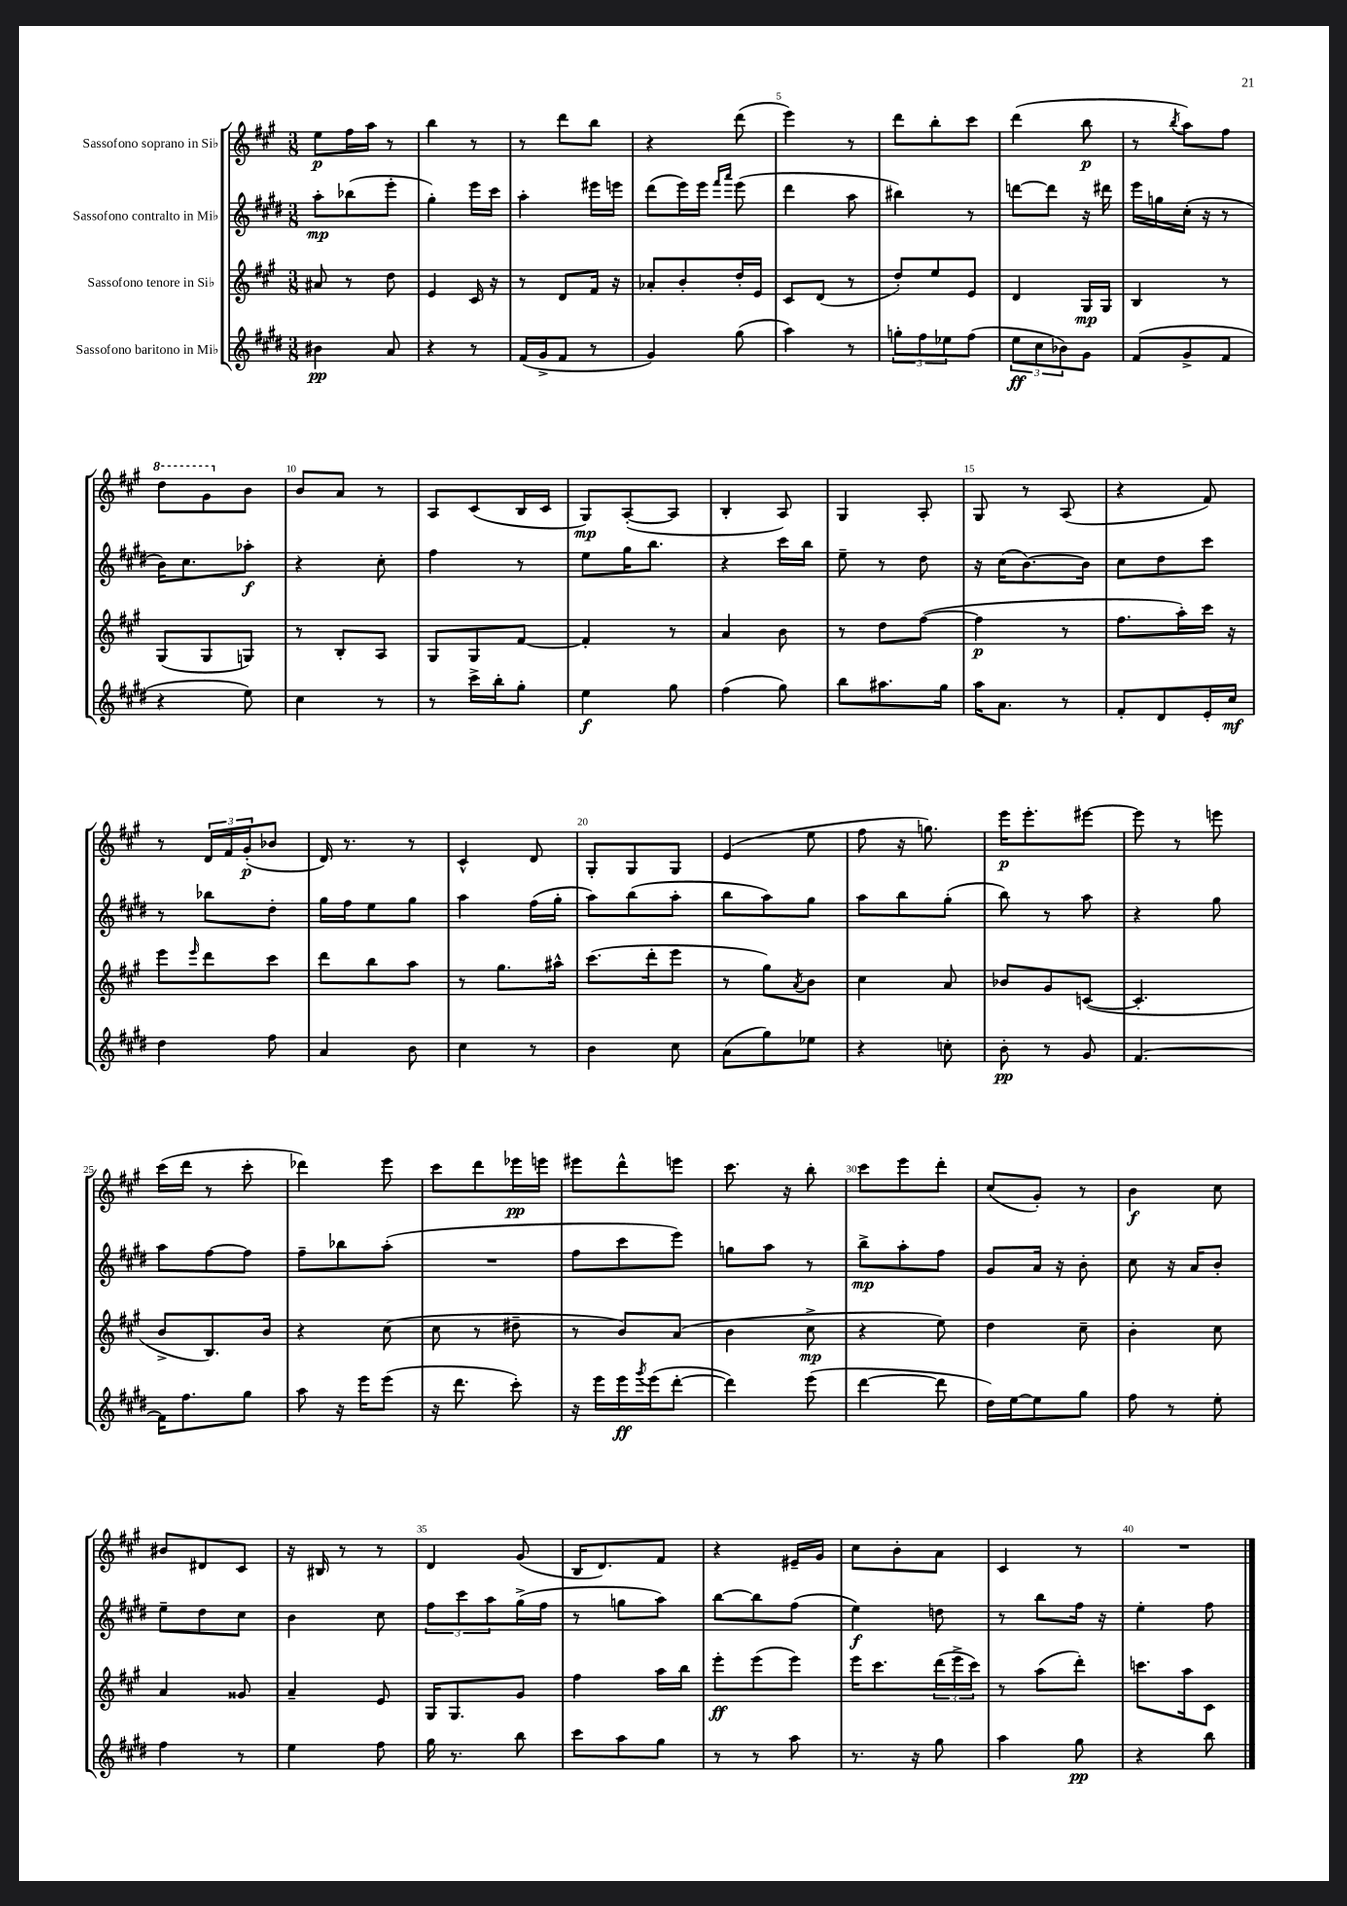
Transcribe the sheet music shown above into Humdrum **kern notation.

**kern	**dynam	**kern	**dynam	**kern	**dynam	**kern	**dynam
*part4	*part4	*part3	*part3	*part2	*part2	*part1	*part1
*staff4	*staff4	*staff3	*staff3	*staff2	*staff2	*staff1	*staff1
*I"Sassofono baritono in Mi♭	*	*I"Sassofono tenore in Si♭	*	*I"Sassofono contralto in Mi♭	*	*I"Sassofono soprano in Si♭	*
*clefG2	*	*clefG2	*	*clefG2	*	*clefG2	*
*k[f#c#g#d#]	*	*k[f#c#g#]	*	*k[f#c#g#d#]	*	*k[f#c#g#]	*
*M3/8	*	*M3/8	*	*M3/8	*	*M3/8	*
=1	=1	=1	=1	=1	=1	=1	=1
4b#X\	pp	8a#X/	.	8aa'\L	mp	8ee\L	p
.	.	8r	.	(8bb-X\	.	16ff#\L	.
.	.	.	.	.	.	16aa\JJ	.
8a/	.	8dd\	.	8eee'\J	.	8r	.
=2	=2	=2	=2	=2	=2	=2	=2
4r	.	4e/	.	4gg#'\)	.	4bb\	.
8r	.	16c#/	.	16eee\LL	.	8r	.
.	.	16r	.	16ccc#\JJ	.	.	.
=3	=3	=3	=3	=3	=3	=3	=3
(16f#/LL	.	8r	.	4aa'\	.	8r	.
16g#^/J	.	.	.	.	.	.	.
8f#/J	.	8d/L	.	.	.	8ddd\L	.
8r	.	16f#/Jk	.	16eee#X\LL	.	8bb\J	.
.	.	16r	.	16eeen\JJ	.	.	.
=4	=4	=4	=4	=4	=4	=4	=4
4g#/)	.	8a-X'/L	.	(8ddd#\L	.	4r	.
.	.	8b'/	.	16eee\L)	.	.	.
.	.	.	.	16eee\JJ	.	.	.
.	.	.	.	16qqfff#/LL	.	.	.
.	.	.	.	16qqaaa/JJ	.	.	.
(8gg#\	.	16dd'/L	.	(8eee\	.	(8ddd\	.
.	.	16e/JJ	.	.	.	.	.
=5	=5	=5	=5	=5	=5	=5	=5
4aa\)	.	8c#/L	.	4ddd#\	.	4eee\)	.
.	.	(8d/J	.	.	.	.	.
8r	.	8r	.	8aa\	.	8r	.
=6	=6	=6	=6	=6	=6	=6	=6
12ggn'\L	.	8dd'/L)	.	4bb#X\)	.	8ddd\L	.
12ff#\	.	.	.	.	.	.	.
.	.	8ee/	.	.	.	8bb'\	.
12ee-X\	.	.	.	.	.	.	.
(8ff#\J	.	8e/J	.	8r	.	8ccc#\J	.
=7	=7	=7	=7	=7	=7	=7	=7
12ee\L	ff	4d/	.	[8dddn\L	.	(4ddd\	.
12cc#\	.	.	.	.	.	.	.
.	.	.	.	8ddd\J]	.	.	.
12b-X\)	.	.	.	.	.	.	.
8g#\J	.	16G#/LL	mp	16r	.	8bb\	p
.	.	16G#/JJ	.	16ddd#X\	.	.	.
=8	=8	=8	=8	=8	=8	=8	=8
(8f#/L	.	4B/	.	16eee\LL	.	8r	.
.	.	.	.	16ggn\	.	.	.
.	.	.	.	.	.	8qbb/	.
8g#^/	.	.	.	(16cc#'\JJ	.	8aa\L)	.
.	.	.	.	16r	.	.	.
8f#/J	.	8r	.	8r	.	8ff#\J	.
!!LO:LB:g=z
=9	=9	=9	=9	=9	=9	=9	=9
*	*	*	*	*	*	*8va	*
4r	.	(8G#/L	.	16b\KL)	.	8ddd\L	.
.	.	.	.	8.cc#\	.	.	.
.	.	8G#/	.	.	.	8gg#\	.
*	*	*	*	*	*	*X8va	*
8ee\)	.	8Gn/J)	.	8aa-X'\J	f	8b\J	.
=10	=10	=10	=10	=10	=10	=10	=10
4cc#\	.	8r	.	4r	.	8b/L	.
.	.	8B'/L	.	.	.	8a/J	.
8r	.	8A/J	.	8cc#'\	.	8r	.
=11	=11	=11	=11	=11	=11	=11	=11
8r	.	8G#/L	.	4ff#\	.	8A/L	.
16ccc#^\LL	.	8G#/	.	.	.	(8c#/	.
16bb'\J	.	.	.	.	.	.	.
8gg#'\J	.	[8f#/J	.	8r	.	16B/L	.
.	.	.	.	.	.	16c#/JJ	.
=12	=12	=12	=12	=12	=12	=12	=12
4ee\	f	4f#'/]	.	8ee\L	.	8G#/L)	mp
.	.	.	.	16gg#\K	.	([8A'/	.
.	.	.	.	8.bb\J	.	.	.
8gg#\	.	8r	.	.	.	8A/J]	.
=13	=13	=13	=13	=13	=13	=13	=13
(4ff#\	.	4a/	.	4r	.	4B'/	.
8gg#\)	.	8b\	.	16ccc#\LL	.	8A/)	.
.	.	.	.	16bb\JJ	.	.	.
=14	=14	=14	=14	=14	=14	=14	=14
8bb\L	.	8r	.	8ee~\	.	4G#/	.
8.aa#X\	.	8dd\L	.	8r	.	.	.
.	.	([8ff#\J	.	8dd#\	.	8A'/	.
16gg#\Jk	.	.	.	.	.	.	.
=15	=15	=15	=15	=15	=15	=15	=15
16aa\KL	.	4ff#\]	p	16r	.	8G#/	.
8.a\J	.	.	.	(16cc#\KL	.	.	.
.	.	.	.	[8.b\)	.	8r	.
8r	.	8r	.	.	.	(8A/	.
.	.	.	.	16b\Jk]	.	.	.
=16	=16	=16	=16	=16	=16	=16	=16
8f#'/L	.	8.ff#\L	.	8cc#\L	.	4r	.
8d#/	.	.	.	8dd#\	.	.	.
.	.	16aa'\L)	.	.	.	.	.
16e'/L	.	16ccc#\JJ	.	8ccc#\J	.	8f#/)	.
16cc#/JJ	mf	16r	.	.	.	.	.
!!LO:LB:g=z
=17	=17	=17	=17	=17	=17	=17	=17
4dd#\	.	8eee\L	.	8r	.	8r	.
.	.	16qqeee/	.	.	.	.	.
.	.	8ddd\	.	8bb-X\L	.	24d/LL	.
.	.	.	.	.	.	24f#/	.
.	.	.	.	.	.	(24g#'/J	p
8ff#\	.	8ccc#\J	.	8dd#'\J	.	8b-X/J	.
=18	=18	=18	=18	=18	=18	=18	=18
4a/	.	8ddd\L	.	16gg#\LL	.	16d/)	.
.	.	.	.	16ff#\J	.	8.r	.
.	.	8bb\	.	8ee\	.	.	.
8b\	.	8aa\J	.	8gg#\J	.	8r	.
=19	=19	=19	=19	=19	=19	=19	=19
4cc#\	.	8r	.	4aa\	.	4c#^^/	.
.	.	8.gg#\L	.	.	.	.	.
8r	.	.	.	(16ff#\LL	.	8d/	.
.	.	16aa#X^^\Jk	.	16gg#'\JJ	.	.	.
=20	=20	=20	=20	=20	=20	=20	=20
4b\	.	(8.ccc#\L	.	8aa\L)	.	8G#'/L	.
.	.	.	.	(8bb\	.	8G#/	.
.	.	16ddd'\k	.	.	.	.	.
8cc#\	.	8eee\J	.	8aa'\J	.	8G#/J	.
=21	=21	=21	=21	=21	=21	=21	=21
(8a\L	.	8r	.	8bb\L	.	(4e/	.
8gg#\)	.	8gg#\L)	.	8aa\)	.	.	.
.	.	8qa/	.	.	.	.	.
8ee-X\J	.	8b\J	.	8gg#\J	.	8ee\	.
=22	=22	=22	=22	=22	=22	=22	=22
4r	.	4cc#\	.	8aa\L	.	8ff#\	.
.	.	.	.	8bb\	.	16r	.
.	.	.	.	.	.	8.ggn\)	.
8ccn'\	.	8a/	.	(8gg#'\J	.	.	.
=23	=23	=23	=23	=23	=23	=23	=23
8b'\	pp	8b-X/L	.	8bb\)	.	16eee\KL	p
.	.	.	.	.	.	8.eee'\	.
8r	.	8g#/	.	8r	.	.	.
8g#/	.	([8cn/J	.	8aa\	.	[8eee#X\J	.
=24	=24	=24	=24	=24	=24	=24	=24
[4.f#/	.	4.c'/]	.	4r	.	8eee#\]	.
.	.	.	.	.	.	8r	.
.	.	.	.	8gg#\	.	8eeen\	.
!!LO:LB:g=z
=25	=25	=25	=25	=25	=25	=25	=25
16f#\KL]	.	8b^/L	.	8aa\L	.	(16ccc#\LL	.
8.ff#\	.	.	.	.	.	16ddd\JJ	.
.	.	8.B/)	.	[8ff#\	.	8r	.
8gg#\J	.	.	.	8ff#\J]	.	8ccc#'\	.
.	.	16b/Jk	.	.	.	.	.
=26	=26	=26	=26	=26	=26	=26	=26
8aa\	.	4r	.	8ff#~\L	.	4ddd-X\)	.
16r	.	.	.	8bb-X\	.	.	.
16eee\KL	.	.	.	.	.	.	.
(8eee\J	.	(8cc#\	.	(8aa'\J	.	8eee\	.
=27	=27	=27	=27	=27	=27	=27	=27
16r	.	8cc#\	.	4.r	.	8ccc#\L	.
8.ddd#\	.	.	.	.	.	.	.
.	.	8r	.	.	.	8ddd\	.
8ccc#'\)	.	8dd#X~\	.	.	.	16eee-X\L	pp
.	.	.	.	.	.	16eeen\JJ	.
=28	=28	=28	=28	=28	=28	=28	=28
16r	.	8r	.	8ff#\L	.	8eee#X\L	.
16eee\LL	.	.	.	.	.	.	.
16eee\	ff	8b/L)	.	8ccc#\	.	8ddd^^\	.
8qggg#/	.	.	.	.	.	.	.
(16eee\J	.	.	.	.	.	.	.
[8ddd#'\J	.	(8a/J	.	8eee\J)	.	8eeen\J	.
=29	=29	=29	=29	=29	=29	=29	=29
4ddd#\])	.	4b\	.	8ggn\L	.	8.ccc#\	.
.	.	.	.	8aa\J	.	.	.
.	.	.	.	.	.	16r	.
(8eee\	.	8cc#^\	mp	8r	.	8bb'\	.
=30	=30	=30	=30	=30	=30	=30	=30
[4ddd#\	.	4r	.	8bb^\L	mp	8ccc#\L	.
.	.	.	.	8aa'\	.	8eee\	.
8ddd#\]	.	8ee\)	.	8ff#\J	.	8ddd'\J	.
=31	=31	=31	=31	=31	=31	=31	=31
16dd#\LL)	.	4dd\	.	8g#/L	.	(8cc#/L	.
[16ee\J	.	.	.	.	.	.	.
8ee\]	.	.	.	16a/Jk	.	8g#'/J)	.
.	.	.	.	16r	.	.	.
8gg#\J	.	8cc#~\	.	8b'\	.	8r	.
=32	=32	=32	=32	=32	=32	=32	=32
8ff#\	.	4b'\	.	8cc#\	.	4b\	f
8r	.	.	.	16r	.	.	.
.	.	.	.	16a/KL	.	.	.
8ee'\	.	8cc#\	.	8b'/J	.	8cc#\	.
!!LO:LB:g=z
=33	=33	=33	=33	=33	=33	=33	=33
4ff#\	.	4a/	.	8ee~\L	.	8b#X/L	.
.	.	.	.	8dd#\	.	8d#X/	.
8r	.	8g##X/	.	8cc#\J	.	8c#/J	.
=34	=34	=34	=34	=34	=34	=34	=34
4ee\	.	4a~/	.	4b\	.	16r	.
.	.	.	.	.	.	16B#X/	.
.	.	.	.	.	.	8r	.
8ff#\	.	8e/	.	8cc#\	.	8r	.
=35	=35	=35	=35	=35	=35	=35	=35
16gg#\	.	16G#/KL	.	12ff#\L	.	4d/	.
8.r	.	8.G#/	.	.	.	.	.
.	.	.	.	12ccc#\	.	.	.
.	.	.	.	12aa\	.	.	.
8bb\	.	8g#/J	.	(16gg#^\L	.	(8g#/	.
.	.	.	.	16ff#\JJ	.	.	.
=36	=36	=36	=36	=36	=36	=36	=36
8ccc#\L	.	4ff#\	.	8r	.	16B/KL	.
.	.	.	.	.	.	8.d/)	.
8aa\	.	.	.	8ggn\L	.	.	.
8gg#\J	.	16aa\LL	.	8aa\J)	.	8f#/J	.
.	.	16bb\JJ	.	.	.	.	.
=37	=37	=37	=37	=37	=37	=37	=37
8r	.	8eee'\L	ff	[8bb\L	.	4r	.
8r	.	(8eee\	.	8bb\]	.	.	.
8aa\	.	8eee\J)	.	(8ff#\J	.	16e#X~/LL	.
.	.	.	.	.	.	16g#/JJ	.
=38	=38	=38	=38	=38	=38	=38	=38
8.r	.	16eee\KL	.	4ee\)	f	8cc#\L	.
.	.	8.ccc#\	.	.	.	.	.
.	.	.	.	.	.	8b'\	.
16r	.	.	.	.	.	.	.
8gg#\	.	(24ddd\L	.	8ddn\	.	8a\J	.
.	.	24eee^\	.	.	.	.	.
.	.	24ccc#\JJ)	.	.	.	.	.
=39	=39	=39	=39	=39	=39	=39	=39
4aa\	.	8r	.	8r	.	4c#/	.
.	.	(8aa\L	.	8bb\L	.	.	.
8gg#\	pp	8ddd'\J)	.	16ff#\Jk	.	8r	.
.	.	.	.	16r	.	.	.
=40	=40	=40	=40	=40	=40	=40	=40
4r	.	8.cccn\L	.	4ee'\	.	4.r	.
.	.	16aa\k	.	.	.	.	.
8bb\	.	8c#\J	.	8ff#\	.	.	.
==	==	==	==	==	==	==	==
*-	*-	*-	*-	*-	*-	*-	*-
